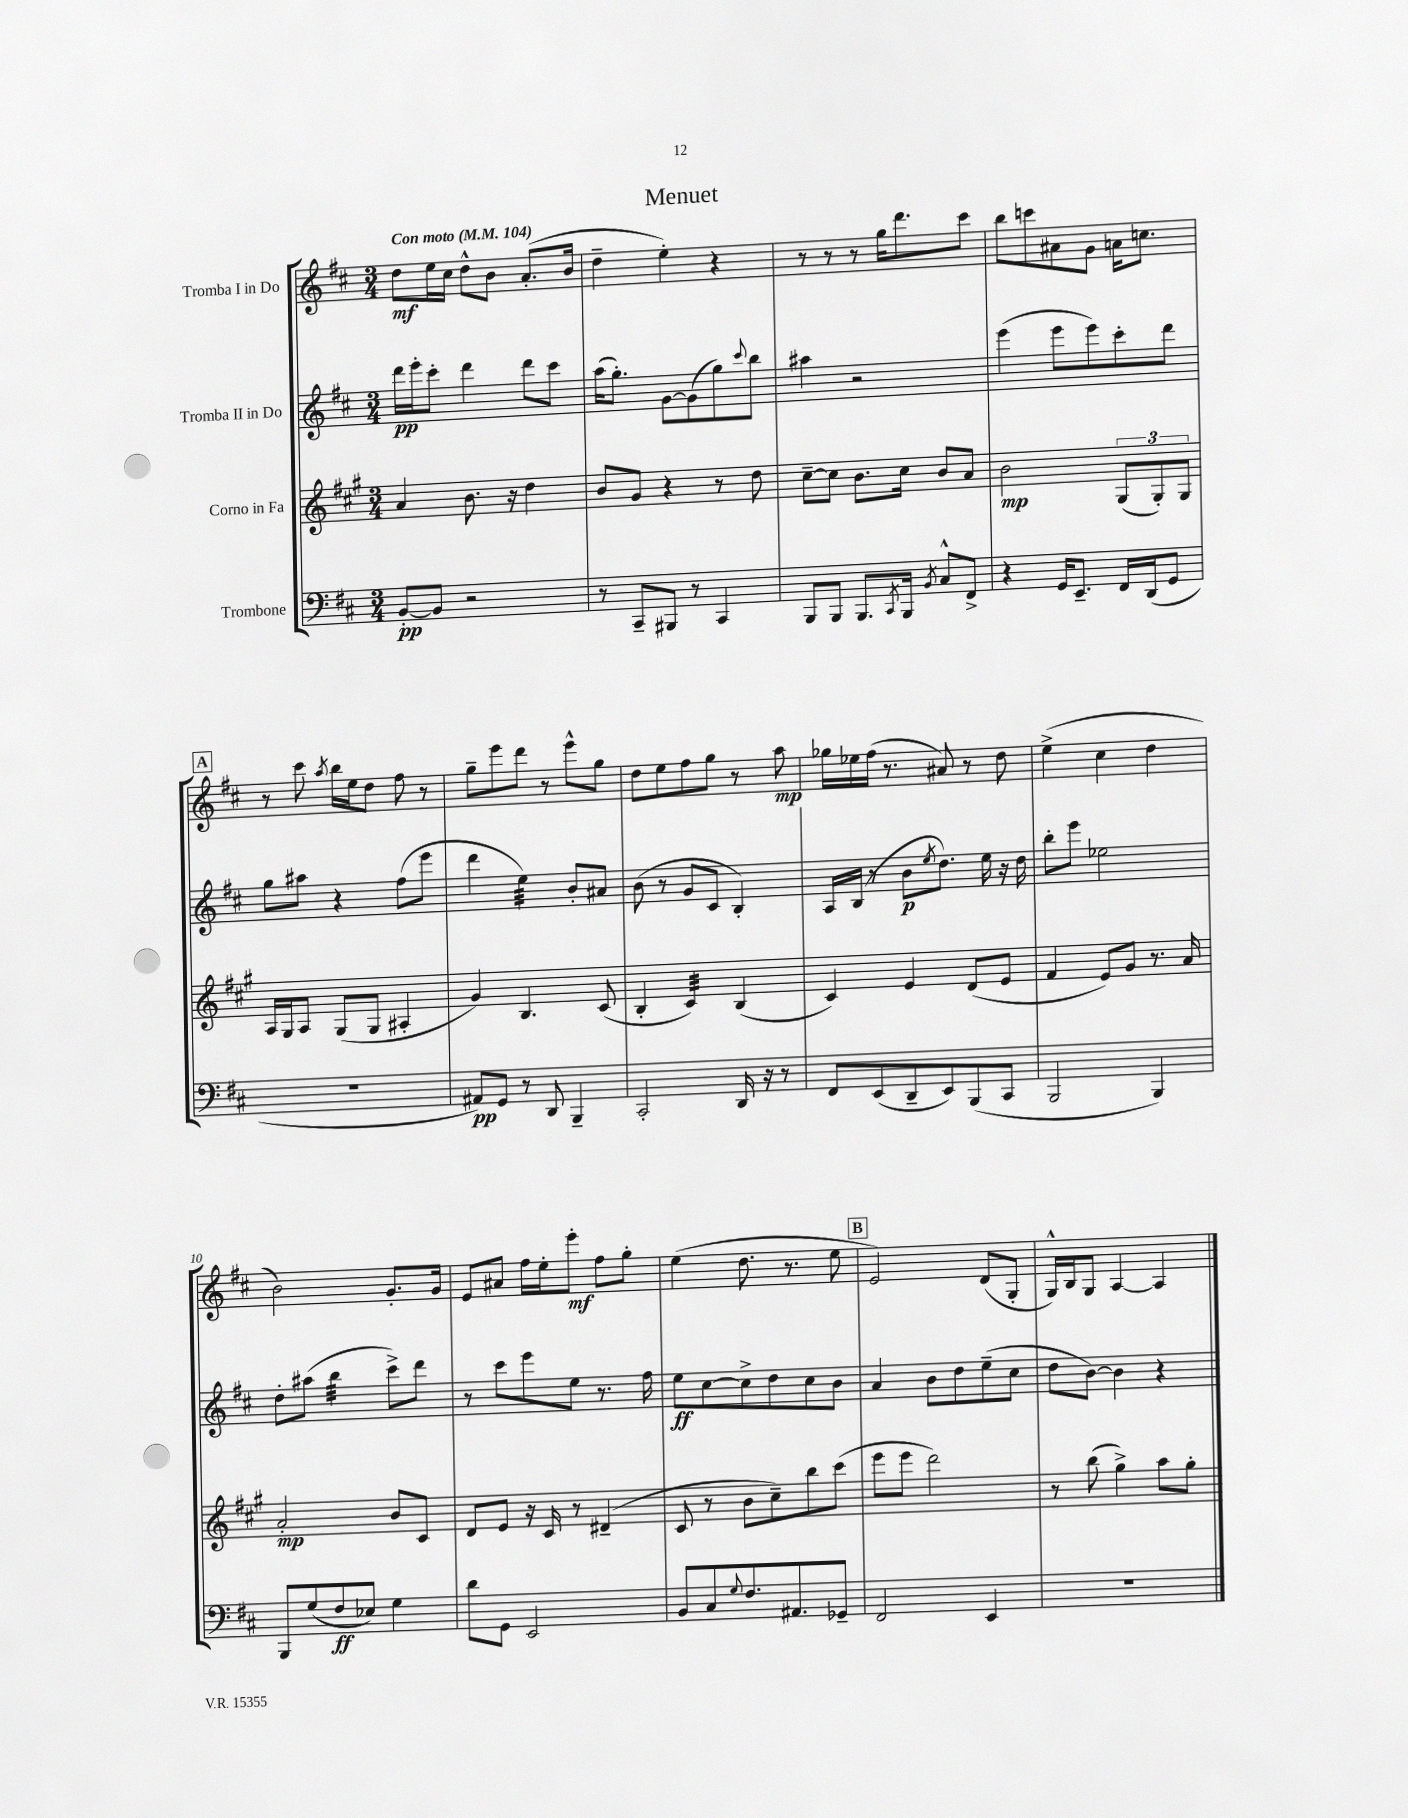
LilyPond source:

\header { title = "Menuet" }
<<
\new StaffGroup <<
\new Staff = "s0" \with { instrumentName = "Tromba I in Do" } {
    \clef treble \key d \major \numericTimeSignature \time 3/4 \tempo "Con moto" 4 = 104
    d''8\mf e''16 cis''16 d''8-^ b'8 a'8.-.( b'16 |
    d''4-- e''4-.) r4 |
    r8 r8 r8 g''16 d'''8. cis'''8 |
    b''8 c'''8 ais'8 g'8 a'16 c''8. |
    \mark \markup { \box "A" } r8 cis'''8 \acciaccatura { a''8 } b''16 e''16 d''8 fis''8 r8 |
    g''8-- e'''8 d'''8 r8 e'''8-^ g''8 |
    d''8 e''8 fis''8 g''8 r8 a''8\mp |
    ges''16 ees''16 fis''16( r8. ais'8) r8 d''8 |
    e''4->( cis''4 d''4 |
    b'2) g'8.-. g'16 |
    e'8 ais'8 fis''16 e''16-. e'''8-.\mf fis''8 g''8-. |
    e''4( d''8. r8. e''8 |
    \mark \markup { \box "B" } e'2) d'8( g8-. |
    g16-^) b16 g8 a4~ a4 \bar "|." |
}
\new Staff = "s1" \with { instrumentName = "Tromba II in Do" } {
    \clef treble \key d \major \numericTimeSignature \time 3/4
    d'''16\pp e'''16-. cis'''8-. d'''4 d'''8 cis'''8 |
    a''16( g''8.-.) g'8~ g'8( g''8) \appoggiatura { cis'''8 } b''8 |
    ais''4 r2 |
    e'''4( e'''8 e'''8) cis'''8-. d'''8 |
    \mark \markup { \box "A" } g''8 ais''8 r4 fis''8( e'''8 |
    d'''4 e''4:32) b'8-. ais'8 |
    b'8( r8 g'8 cis'8 b4-.) |
    a16 b16( r8 b'8\p \acciaccatura { e''8 } d''8.) e''16 r16 d''16 |
    b''8-. e'''8 ees''2 |
    d''8-. ais''8( b''4:32 cis'''8->) d'''8 |
    r8 cis'''8 e'''8 e''8 r8. fis''16 |
    e''8\ff cis''8~ cis''8-> d''8 cis''8 b'8 |
    \mark \markup { \box "B" } a'4 b'8 d''8 e''8--( cis''8 |
    d''8 b'8~) b'4 r4 \bar "|." |
}
\new Staff = "s2" \with { instrumentName = "Corno in Fa" } {
    \clef treble \key a \major \numericTimeSignature \time 3/4
    a'4 b'8. r16 d''4 |
    b'8 gis'8 r4 r8 d''8 |
    cis''8~-- cis''8 b'8. cis''16 b'8 a'8 |
    b'2\mp \tuplet 3/2 { gis8( gis8-.) gis8 } |
    \mark \markup { \box "A" } a16 gis16 a8 gis8( gis8 ais4-. |
    gis'4) b4. cis'8( |
    b4-. cis'4:32) b4( |
    cis'4) e'4 d'8( e'8 |
    fis'4 e'8) gis'8 r8. a'16 |
    a'2-.\mp b'8 cis'8 |
    d'8 e'8 r16 cis'16 r8 dis'4--( |
    cis'8 r8 b'8 cis''8--) b''8 cis'''8( |
    \mark \markup { \box "B" } e'''8 e'''8 d'''2) |
    r8 b''8( gis''4->) a''8 gis''8-. \bar "|." |
}
\new Staff = "s3" \with { instrumentName = "Trombone" } {
    \clef bass \key d \major \numericTimeSignature \time 3/4
    b,8~-.\pp b,8 r2 |
    r8 cis,8-- bis,,8 r8 cis,4 |
    b,,8 b,,8 b,,8. \acciaccatura { cis,8 } b,,16 \acciaccatura { b,8 } cis8-^ fis,8-> |
    r4 g,16 e,8.-- fis,16 d,16( g,8 |
    \mark \markup { \box "A" } R2. |
    ais,8\pp) g,8 r8 d,8 b,,4-- |
    cis,2-. d,16 r16 r8 |
    fis,8 e,8( d,8-- e,8) b,,8( cis,8 |
    b,,2 b,,4) |
    b,,8 g8( fis8\ff ees8) g4 |
    d'8 g,8 e,2 |
    b,8 cis8 \appoggiatura { g8 } fis8. ais,8. ges,8-- |
    \mark \markup { \box "B" } fis,2 e,4 |
    R2. \bar "|." |
}
>>
>>
